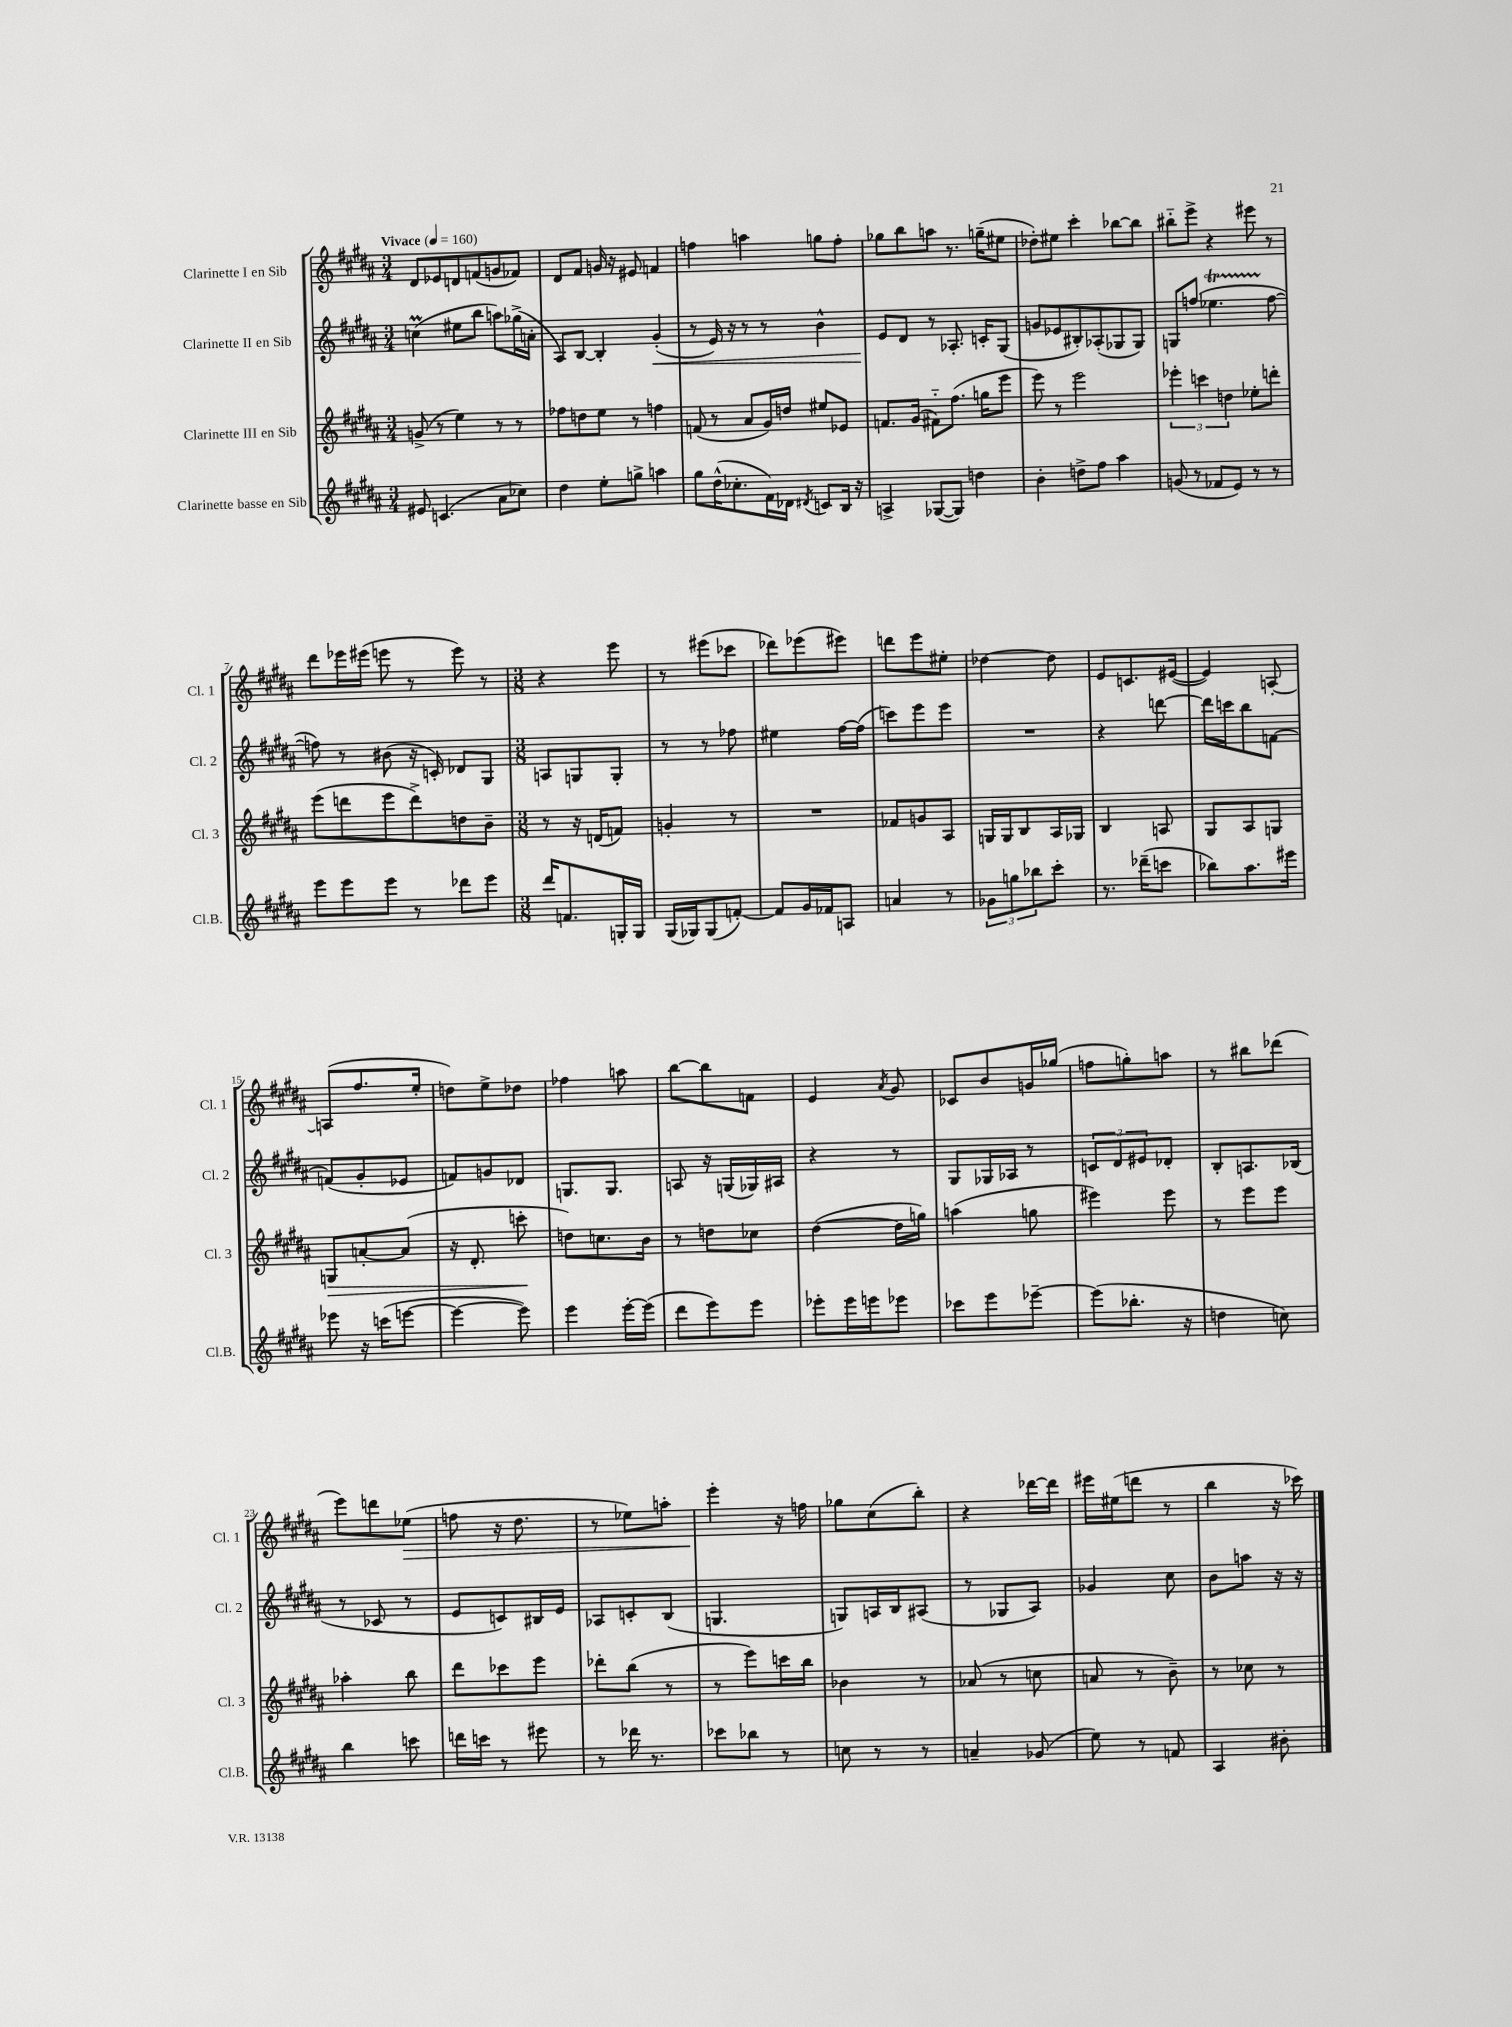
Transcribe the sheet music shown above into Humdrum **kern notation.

**kern	**kern	**dynam	**kern	**dynam	**kern	**dynam
*part4	*part3	*part3	*part2	*part2	*part1	*part1
*staff4	*staff3	*staff3	*staff2	*staff2	*staff1	*staff1
*I"Clarinette basse en Sib	*I"Clarinette III en Sib	*	*I"Clarinette II en Sib	*	*I"Clarinette I en Sib	*
*I'Cl.B.	*I'Cl. 3	*	*I'Cl. 2	*	*I'Cl. 1	*
*clefG2	*clefG2	*	*clefG2	*	*clefG2	*
*k[f#c#g#d#a#]	*k[f#c#g#d#a#]	*	*k[f#c#g#d#a#]	*	*k[f#c#g#d#a#]	*
*M3/4	*M3/4	*	*M3/4	*	*M3/4	*
*MM160	*MM160	*	*MM160	*	*MM160	*
=1	=1	=1	=1	=1	=1	=1
!	!	!	!	!	!LO:TX:a:B:t=Vivace	!
8e#X/	(8gn^/	.	(4ccnM\	.	8d#/L	.
(4.cn/	8r	.	.	.	8e-X/	.
.	4ee\)	.	8ee#X\L	.	8dn/	.
.	.	.	8bb\J	.	(8fn/	.
8a#\L	8r	.	8aan\L)	.	8gn/	.
8cc-X\J)	8r	.	(16gg-X^\L	.	8f-X/J)	.
.	.	.	16an'\JJ	.	.	.
=2	=2	=2	=2	=2	=2	=2
4dd#\	8ff-X\L	.	8A#/L)	.	8d#/L	.
.	8ddn\	.	[8B/J	.	8f#/J	.
8ee'\L	8ee\J	.	4B'/]	.	16gn/	.
.	.	.	.	.	16r	.
8ggn^\J	8r	.	.	.	8e#X/	.
!	!	!	!	!LO:HP:b	!	!
4aan\	4ffn\	.	(4g#'/	<	4fn/	.
=3	=3	=3	=3	=3	=3	=3
8gg#\L	(8fn/	.	8r	.	4ffn\	.
(16dd#^^\K	8r	.	16e/)	.	.	.
8.cc-X'\	.	.	16r	.	.	.
.	8a#/L	.	8r	.	4aan\	.
16f#\L)	16g#/L)	.	8r	.	.	.
16d-X\JJ	16ddn/JJ	.	.	.	.	.
8qd#X/	.	.	.	.	.	.
8cn/L	8ee#X/L	.	4b^^\	.	8ggn\L	.
16B/Jk	8e-X/J	.	.	.	8ff'\J	.
16r	.	.	.	.	.	.
=4	=4	=4	=4	=4	=4	=4
4An^/	8.fn/L	.	8e/L	.	8gg-X\L	.
.	.	.	8d#/J	[	8bb\	.
.	(16g#/Jk	.	.	.	.	.
([8G-X/L	8f#X\L)	.	8r	.	8aan\J	.
8G-/J])	(8.ff#\J	.	8.A-X'/	.	8.r	.
4ddn\	.	.	.	.	.	.
.	16ggn\KL	.	16cn'/KL	.	(16ggn~\KL	.
.	8eee\J	.	(8G#/J	.	8ee#X\J	.
=5	=5	=5	=5	=5	=5	=5
4b'\	8eee\)	.	8gn/L	.	8dd-X'\L)	.
.	8r	.	8e-X/	.	8ee#X\J	.
8ddn^\L	2eee\	.	8B#X'/)	.	4ccc#'\	.
8ff#\J	.	.	(8A-X'/	.	.	.
4aa#\	.	.	8G-X/	.	[8bb-X\L	.
.	.	.	8G-/J)	.	8bb-\J]	.
=6	=6	=6	=6	=6	=6	=6
(8gn/	6eee-X'\	.	8Gn/L	.	8bb#X\L	.
8r	.	.	(8ffn/J	.	8eee^\J	.
.	6cccn\	.	.	.	.	.
8f-X/L	.	.	4.ee-XT\	.	4r	.
.	6ddn\	.	.	.	.	.
8e/J)	.	.	.	.	.	.
8r	8ee-X'\L	.	.	.	8eee#X\	.
8r	8dddn'\J	.	[8ff\	.	8r	.
!!LO:LB:g=z
=7	=7	=7	=7	=7	=7	=7
8eee\L	(8eee\L	.	8ffn\])	.	8ddd#\L	.
8eee\	8dddn\	.	8r	.	16eee-X\L	.
.	.	.	.	.	(16eee#X\JJ	.
8eee\J	8eee\	.	(8b#X\	.	8eeen\	.
8r	8ddd^\)	.	16r	.	8r	.
.	.	.	16cn'/)	.	.	.
8ddd-X\L	8ddn\	.	8d-X/L	.	8eee\)	.
8eee\J	8b~\J	.	8G#/J	.	8r	.
=8	=8	=8	=8	=8	=8	=8
*M3/8	*M3/8	*	*M3/8	*	*M3/8	*
16ddd#/KL	8r	.	8An/L	.	4r	.
8.fn/	.	.	.	.	.	.
.	16r	.	8Gn/	.	.	.
.	(16dn/KL	.	.	.	.	.
16Gn'/L	8fn/J)	.	8G'/J	.	8eee\	.
16G/JJ	.	.	.	.	.	.
=9	=9	=9	=9	=9	=9	=9
(16G#/LL	4gn'/	.	8r	.	8r	.
16G-X/J)	.	.	.	.	.	.
(8G-/	.	.	8r	.	(8eee#X\L	.
[8fn'/J)	8r	.	8ff-X\	.	8ccc-X\J	.
=10	=10	=10	=10	=10	=10	=10
8f/L]	4.r	.	4ee#X\	.	8ddd-X\L)	.
16g#/L	.	.	.	.	(8eee-X\	.
16f-X/J	.	.	.	.	.	.
8An/J	.	.	[16ff#\LL	.	8eee#X\J)	.
.	.	.	(16ff#\JJ]	.	.	.
=11	=11	=11	=11	=11	=11	=11
4an/	8f-X/L	.	8cccn\L)	.	8dddn\L	.
.	8gn/	.	8eee\	.	8eee\	.
8r	8A#/J	.	8eee\J	.	8ee#X'\J	.
=12	=12	=12	=12	=12	=12	=12
12g-X\L	16Gn/LL	.	4.r	.	[4dd-X\	.
.	16G/J	.	.	.	.	.
12ggn\	.	.	.	.	.	.
.	8B/	.	.	.	.	.
12bb-X\	.	.	.	.	.	.
8ccc#'\J	16A#/L	.	.	.	8dd-\]	.
.	16G-X/JJ	.	.	.	.	.
=13	=13	=13	=13	=13	=13	=13
8.r	4B/	.	4r	.	8e/L	.
.	.	.	.	.	8.cn/	.
(16ddd-X~\KL	.	.	.	.	.	.
8cccn\J	8An/	.	[8dddn\	.	.	.
.	.	.	.	.	([16e#X/Jk	.
=14	=14	=14	=14	=14	=14	=14
8bb-X\L)	8G#/L	.	16ddd\LL]	.	4e#/])	.
.	.	.	16cccn\J	.	.	.
8.aa#\	8A#/	.	8bb\	.	.	.
.	8Gn/J	.	[8fn\J	.	[8An'/	.
16eee#X\Jk	.	.	.	.	.	.
!!LO:LB:g=z
=15	=15	=15	=15	=15	=15	=15
!	!	!LO:HP:b	!	!	!	!
8eee-X\	8Gn/L	>	(8fn/L]	.	(8An/L]	.
16r	[8an'/	.	8g#'/	.	8.ff#/	.
(16cccn\KL	.	.	.	.	.	.
[8eeen\J	(8a/J]	.	8e-X/J	.	.	.
.	.	.	.	.	16ee'/Jk	.
=16	=16	=16	=16	=16	=16	=16
4eee\_	16r	.	8fn/L)	.	8ddn\L)	.
.	8.d#'/	.	.	.	.	.
.	.	.	8gn/	.	8ee^\	.
8eee\])	8cccn'\	.	8d-X/J	.	8dd-X\J	.
.	.	]	.	.	.	.
=17	=17	=17	=17	=17	=17	=17
4eee\	8ddn\L)	.	8.Gn/L	.	4ff-X\	.
.	8.ccn\	.	.	.	.	.
.	.	.	8.G/J	.	.	.
[16eee'\LL	.	.	.	.	8aan\	.
(16eee\JJ]	16b\Jk	.	.	.	.	.
=18	=18	=18	=18	=18	=18	=18
8ddd#\L	8r	.	8An/	.	[8bb\L	.
8eee\)	8ddn\L	.	16r	.	8bb\]	.
.	.	.	(16Gn/LL	.	.	.
8eee\J	8cc-X\J	.	16G-X/)	.	8fn\J	.
.	.	.	16A#X/JJ	.	.	.
=19	=19	=19	=19	=19	=19	=19
8eee-X'\L	([4dd#\	.	4r	.	4e/	.
16eee-\L	.	.	.	.	.	.
16eeen\J	.	.	.	.	.	.
.	.	.	.	.	8qa#/	.
8eee-X\J	16dd#\LL]	.	8r	.	8g#/	.
.	16ggn\JJ)	.	.	.	.	.
=20	=20	=20	=20	=20	=20	=20
8ccc-X\L	(4aan\	.	8G#/L	.	8c-X/L	.
8eee\	.	.	16G-X/L	.	8b/	.
.	.	.	16A-X/JJ	.	.	.
[8eee-X~\J	8ggn\	.	8r	.	16gn/L	.
.	.	.	.	.	(16gg-X/JJ	.
=21	=21	=21	=21	=21	=21	=21
(8eee-\L]	4eee#X\)	.	12cn/L	.	8ffn\L	.
.	.	.	12d#/	.	.	.
8.bb-X'\J	.	.	.	.	8ggn'\)	.
.	.	.	12e#X/	.	.	.
.	8eee#\	.	8d-X'/J	.	8aan\J	.
16r	.	.	.	.	.	.
=22	=22	=22	=22	=22	=22	=22
4ddn\	8r	.	8B'/L	.	8r	.
.	8eee\L	.	8.An/	.	8bb#X\L	.
8ccn\)	8eee\J	.	.	.	(8ddd-X\J	.
.	.	.	(16B-X/Jk	.	.	.
!!LO:LB:g=z
=23	=23	=23	=23	=23	=23	=23
4bb\	4aa-X'\	.	8r	.	8eee\L)	.
.	.	.	8c-X/	.	8dddn\	.
!	!	!	!	!	!	!LO:HP:b
8cccn\	8bb\	.	8r	.	(8ee-X\J	>
=24	=24	=24	=24	=24	=24	=24
16dddn\LL	8ddd#\L	.	8e/L	.	8ffn\	.
16cccn\JJ	.	.	.	.	.	.
8r	8ccc-X\	.	8cn/)	.	16r	.
.	.	.	.	.	8.dd#\	.
8eee#X\	8eee\J	.	16B#X/L	.	.	.
.	.	.	16e/JJ	.	.	.
=25	=25	=25	=25	=25	=25	=25
8r	8ddd-X'\L	.	8A-X/L	.	8r	.
16ddd-X\	(8bb\J	.	8cn'/	.	8ee-X\L)	.
8.r	.	.	.	.	.	.
.	8r	.	(8B/J	.	8aan'\J	.
=26	=26	=26	=26	=26	=26	=26
8ccc-X\L	8r	.	4.Gn/	.	4eee'\	.
8bb-X\J	8eee\L)	.	.	.	.	.
8r	16cccn\L	.	.	.	16r	]
.	16bb\JJ	.	.	.	16ffn\	.
=27	=27	=27	=27	=27	=27	=27
8ccn\	4b-X\	.	8Gn/L)	.	8gg-X\L	.
8r	.	.	16An/L	.	(8cc#\	.
.	.	.	16B/J	.	.	.
8r	8r	.	(8A#X/J	.	8bb'\J)	.
=28	=28	=28	=28	=28	=28	=28
4an~/	(8a-X/	.	8r	.	4r	.
.	8r	.	8G-X/L	.	.	.
(8g-X/	8ccn\	.	8A#/J)	.	[16ddd-X\LL	.
.	.	.	.	.	16ddd-\JJ]	.
=29	=29	=29	=29	=29	=29	=29
8ee\)	8an/	.	4g-X/	.	16eee#X\LL	.
.	.	.	.	.	(16ee#X\J	.
8r	8r	.	.	.	8dddn\J	.
8fn/	8b~\)	.	8cc#\	.	8r	.
=30	=30	=30	=30	=30	=30	=30
4A#/	8r	.	8b\L	.	4bb\	.
.	8cc-X\	.	8aan\J	.	.	.
8b#X'\	8r	.	16r	.	16r	.
.	.	.	16r	.	16ccc-X\)	.
==	==	==	==	==	==	==
*-	*-	*-	*-	*-	*-	*-
